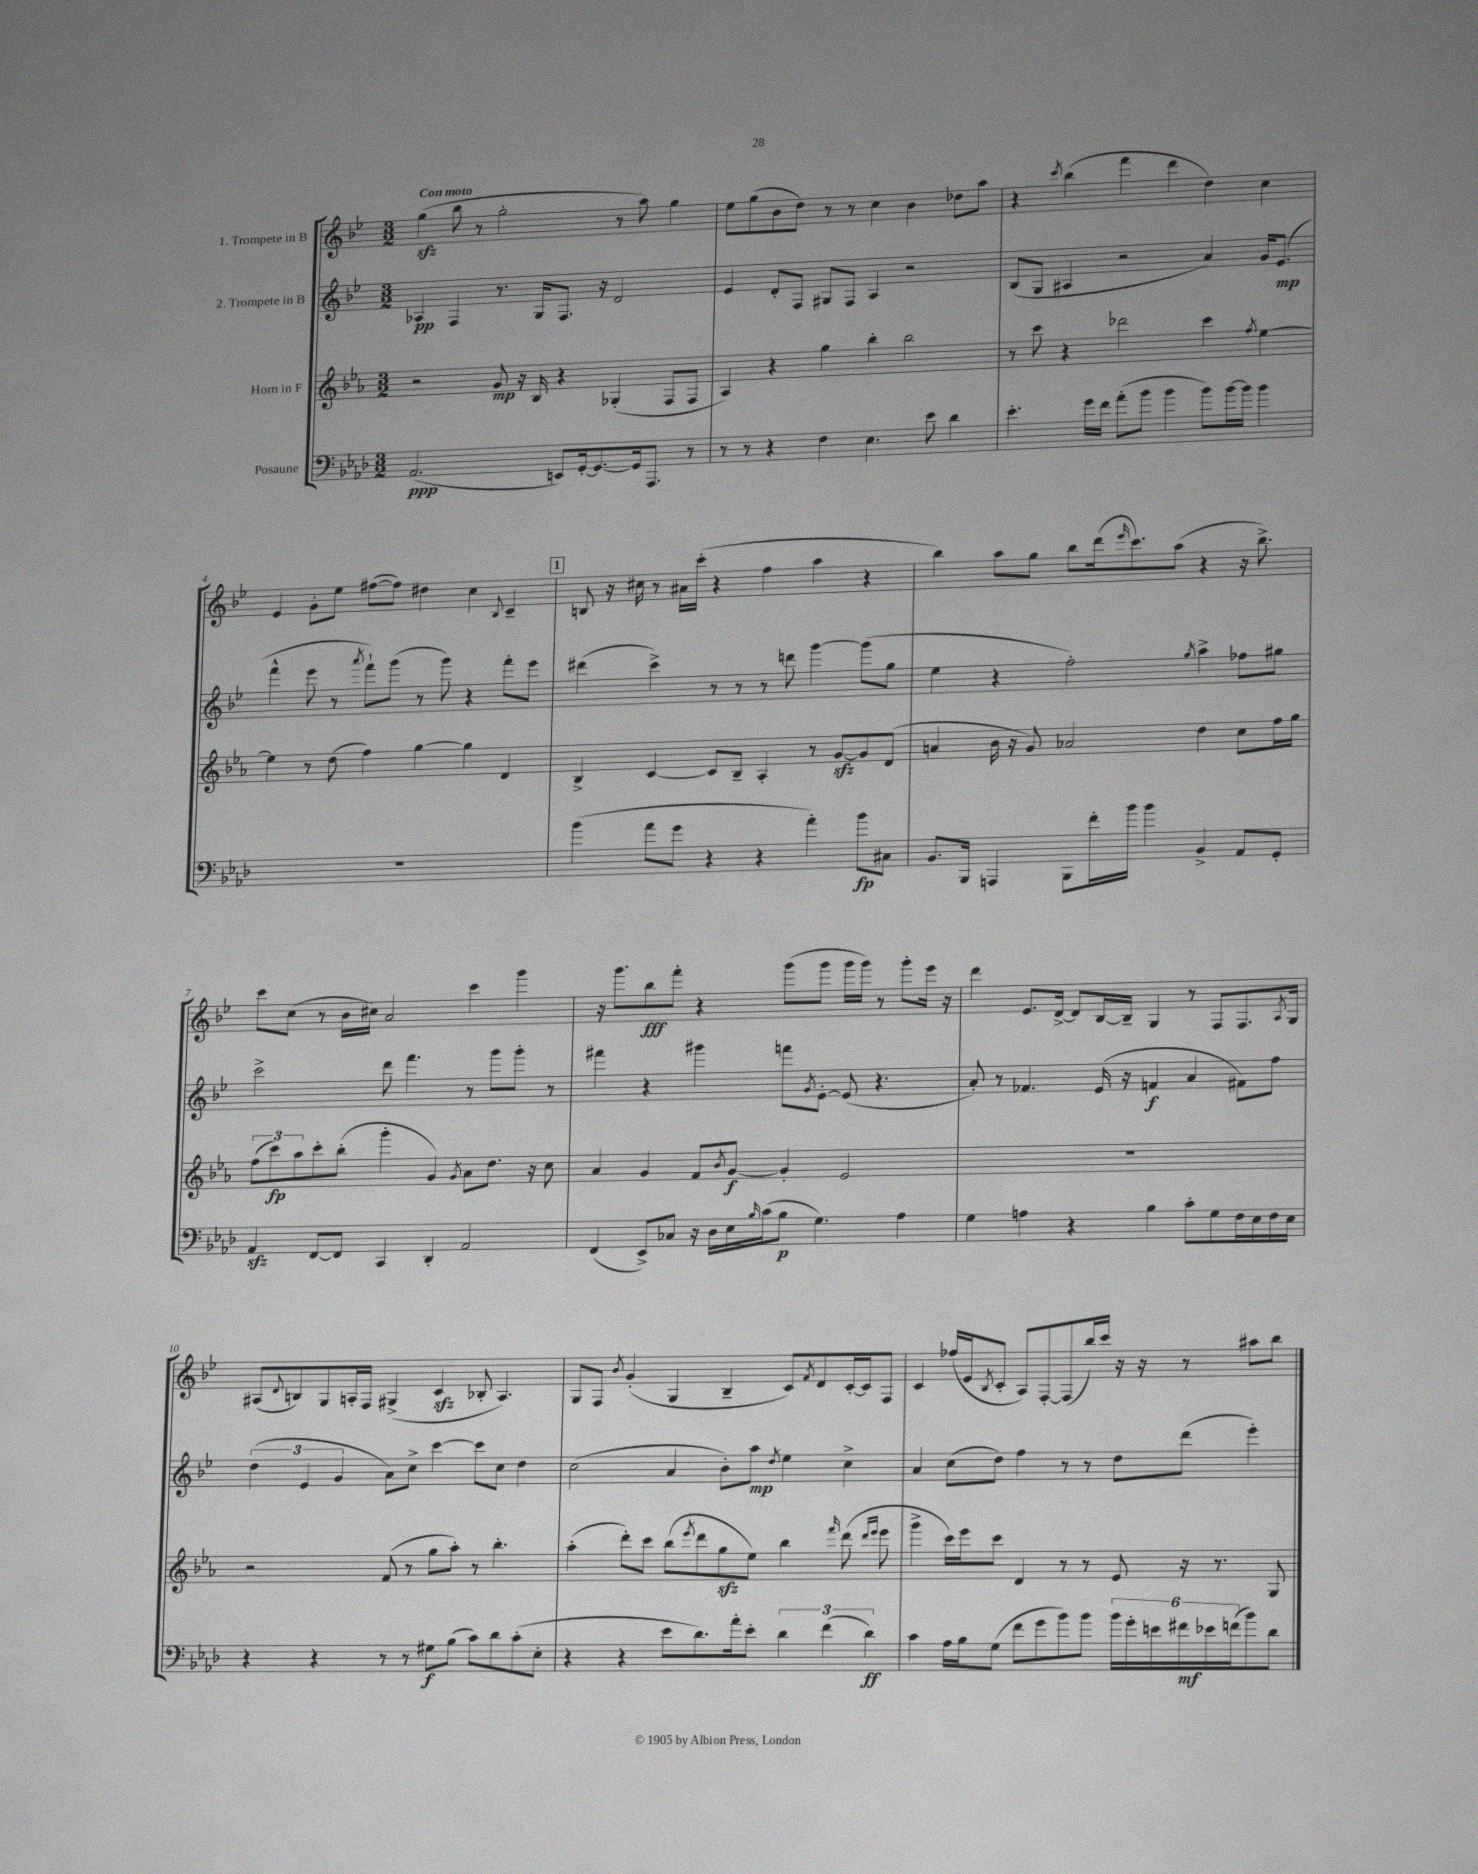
<<
\new StaffGroup <<
\new Staff = "s0" \with { instrumentName = "1. Trompete in B" } {
    \clef treble \key bes \major \numericTimeSignature \time 3/2 \tempo "Con moto"
    g''4\sfz( bes''8 r8 g''2-. r8 a''8) g''4 |
    ees''8 g''8( bes'8 d''8) r8 r8 c''4 bes'4 des''8 a''8 |
    r4 \acciaccatura { c'''8 } bes''4( f'''4 d'''4 d''4) c''4 |
    ees'4 g'8-. ees''8 fis''8~( fis''8) dis''4 c''4 \appoggiatura { bes8 } c'4-- |
    \mark \markup { \box "1" } b8 r16 cis''16 r8 ais'16 c'''16-.( r4 f''4 a''4 r4 |
    bes''4) a''8 g''8 bes''8 d'''16( \grace { ees'''16 } c'''8.) a''8( r4 r16 bes''8.->) |
    c'''8 c''8( r8 bes'16 cis''16) a'2 c'''4 g'''4 |
    r16 g'''8. bes''8\fff f'''8-. r4 g'''8( g'''8 g'''16 g'''16) r8 g'''8-. ees'''16 r16 |
    d'''4 ees'8. d'16~-> d'8 bes16~ bes16-- g4 r8 f8 f8. \acciaccatura { a8 } g16 |
    ais8( \appoggiatura { d'8 } b8) g8 a16-. f16 gis4->( c'4\sfz bes8-. a4.) |
    g8 f8 \acciaccatura { bes'8 } g'4-.( g4 bes4-- c'8) \acciaccatura { f'8 } d'8 c'16~-. c'16 f8 |
    c'4 fes''16( ees'16 \acciaccatura { bes8 } c'8-. a8) f8~-. f8( bes''16) c'''16 r16 r16 r8 ais''8 bes''8 \bar "|." |
}
\new Staff = "s1" \with { instrumentName = "2. Trompete in B" } {
    \clef treble \key bes \major \numericTimeSignature \time 3/2
    aes4\pp f4 r8. g16 f8. r16 d'2 |
    ees'4 d'8-. f8 gis8 f8 a4 r2 |
    bes8( g8 ais4 r2 a'4) g'16 ees'8.\mp( |
    f'''4-^ ees'''8 r8 \acciaccatura { a'''8 } f'''8-!) g'''8( r8 g'''8) r4 f'''8-. ees'''8 |
    \mark \markup { \box "1" } dis'''4( c'''4->) r8 r8 r8 d'''8 g'''4~ g'''8( g''8 |
    ees''4 r4 f''2-.) \acciaccatura { g''8 } a''4-> fes''8 gis''8 |
    c'''2-> d'''8 f'''4. r8 g'''8 g'''8-. r8 |
    fis'''4 r4 gis'''4 f'''8 \acciaccatura { g'8 } ees'8~-. ees'8( r4. |
    a'8-.) r8 fes'4. ees'16( r16 f'4\f a'4 fis'8) f''8 |
    \tuplet 3/2 { d''4( ees'4 g'4 } a'8) c''8-> c'''4~ c'''8 c''8 d''4 |
    c''2( a'4 bes'8-.) a''8\mp \acciaccatura { d''8 } ees''4 c''4-> |
    a'4 c''8( d''8) f''4 r8 r8 d''8 d'''8( ees'''4-.) \bar "|." |
}
\new Staff = "s2" \with { instrumentName = "Horn in F" } {
    \clef treble \key ees \major \numericTimeSignature \time 3/2
    r2 g'8\mp r16 bes16 r4 ges4-.( f8 f8 |
    aes4) r4 g''4 bes''4-. bes''2 |
    r8 c'''8 r4 des'''2 c'''4 \acciaccatura { f''8 } ees''4~ |
    ees''4 r8 d''8( f''4) g''4~ g''4 d'4 |
    \mark \markup { \box "1" } bes4-> c'4~ c'8 bes8-- aes4-. r8 g'8~\sfz g'8 d'8( |
    a'4 bes'16 r16 g'8) aes'2 d''4 c''8 f''16 g''16 |
    \tuplet 3/2 { f''8( c'''8\fp) aes''8 } c'''8-. bes''8-.( g'''4-. g'4) \acciaccatura { g'8 } aes'8 d''8. r16 c''8 |
    aes'4 g'4 f'8 \acciaccatura { bes'8 } g'8~\f g'4-. ees'2 |
    R1. |
    r2 f'8( r8 g''8 aes''8-.) r8 bes''4.-. |
    aes''4-.( d'''8-.) c'''8 bes''8( \acciaccatura { ees'''8 } d'''8 g''8\sfz ees''8) bes''4 \grace { f'''16 } d'''8( \grace { d'''16 ees'''16 } ees'''8 |
    g'''4-> c'''16) ees'''16 c'''8 d'4 r8 r8 ees'8 r16 r8. g8 \bar "|." |
}
\new Staff = "s3" \with { instrumentName = "Posaune" } {
    \clef bass \key aes \major \numericTimeSignature \time 3/2
    aes,2.\ppp( e,8) g,16~-. g,8.~ g,16 aes,,8. r8 |
    r8 r8 r4 f4 ees4. ees'8 des'4 |
    ees'4.-. g'16 f'16 aes'8-.( bes'8 bes'4 bes'8) bes'16~ bes'16 bes'4 |
    R1. |
    \mark \markup { \box "1" } bes'4( aes'8 g'8 r4 r4 aes'4-.) bes'8\fp cis8 |
    bes,8. bes,,16 a,,4 bes,,8 f'16-. bes'16 bes'4 bes,4-> aes,8 g,8-. |
    aes,4\sfz f,8~ f,8 c,4 des,4-. aes,2 |
    f,4( ees,8->) ces8 r16 des16 ees16 \grace { bes16 } c'16( bes8\p g4.) aes4 |
    g4 a4 r4 bes4 c'8-. g8 f16 ees16 f16 ees16 |
    r4 r4 r8 r8 gis8\f bes8( c'8) des'8 c'8-.( ees8-. |
    r4 r4 ees'8 des'8.) aes'16-. ees'8-. \tuplet 3/2 { des'4 f'4( des'4\ff) } |
    c'4 aes16 bes16 g8( f'8 g'8 bes'8) bes'8 \tuplet 6/4 { bes'16 g'16-. e'16 fis'16\mf ees'16 f'16( } bes'8) des'8 \bar "|." |
}
>>
>>
